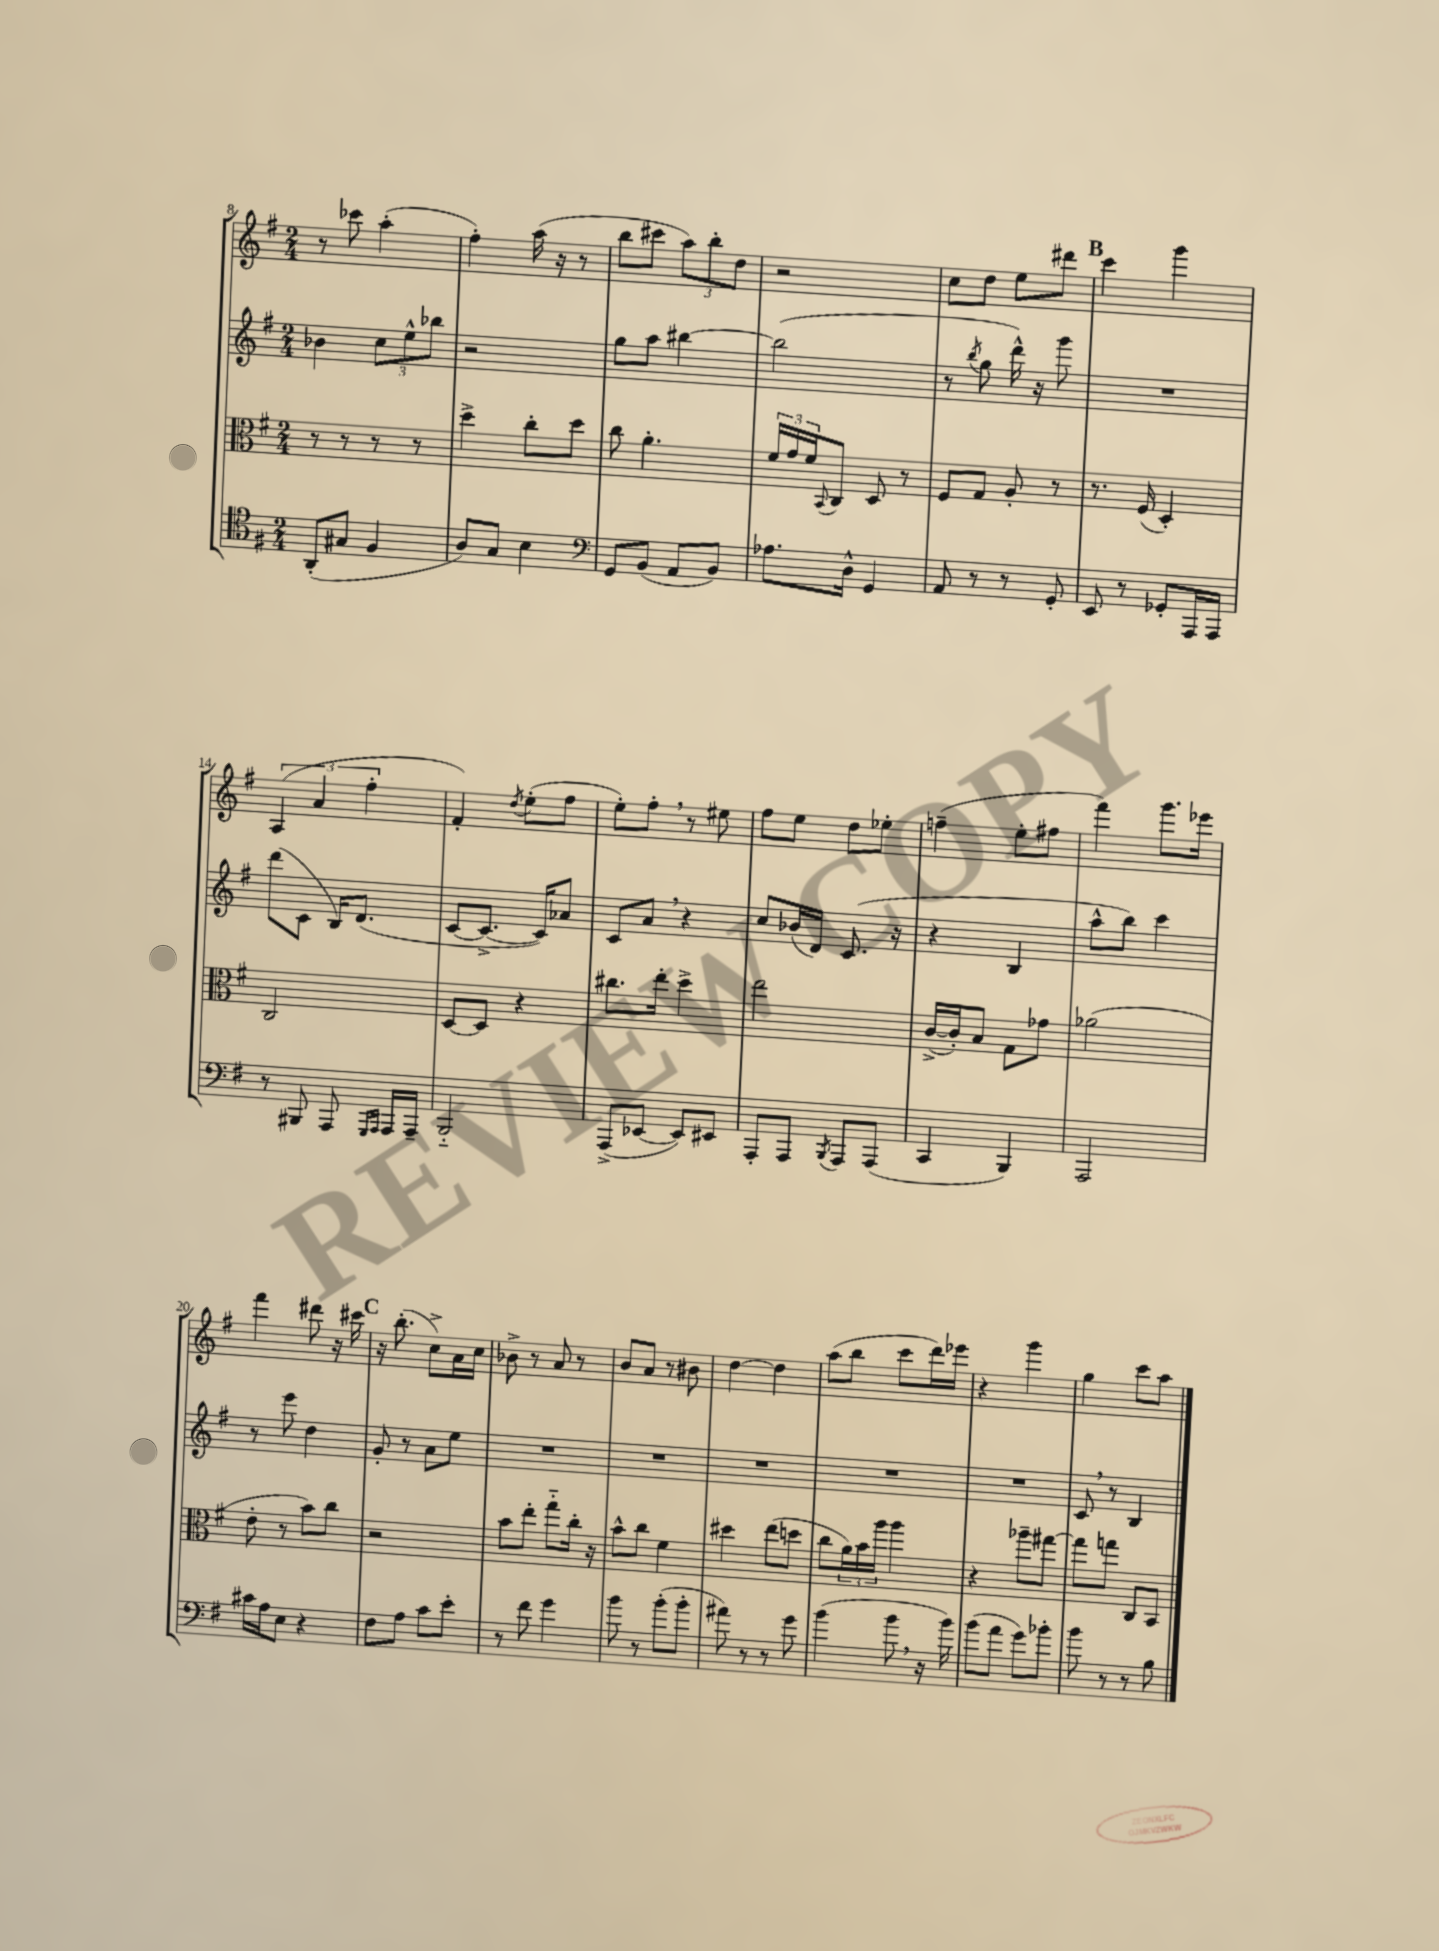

**kern	**kern	**kern	**kern
*part4	*part3	*part2	*part1
*staff4	*staff3	*staff2	*staff1
*clefC4	*clefC3	*clefG2	*clefG2
*k[f#]	*k[f#]	*k[f#]	*k[f#]
*M2/4	*M2/4	*M2/4	*M2/4
=8	=8	=8	=8
(8AA'/L	8r	4b-X\	8r
8G#X/J	8r	.	8ccc-X\
4F#/	8r	12cc\L	(4aa'\
.	.	12ee^^\	.
.	8r	.	.
.	.	12bb-X\J	.
=9	=9	=9	=9
8A/L)	4dd^\	2r	4ff#'\)
8G/J	.	.	.
4B\	8cc'\L	.	(16aa\
.	.	.	16r
.	8dd\J	.	8r
=10	=10	=10	=10
*clefF4	*	*	*
8GG/L	8cc\	8gg\L	8bb\L
(8BB/J	4.a'\	8aa\J	8ccc#X\J
8AA/L	.	[4bb#X\	12aa\L)
.	.	.	12bb'\
8BB/J)	.	.	.
.	.	.	12dd\J
=11	=11	=11	=11
8.A-X\L	24f#/LL	(2bb#\]	2r
.	24g/	.	.
.	24f#/J	.	.
.	8qqBB/	.	.
.	8C/J	.	.
16D^^\Jk	.	.	.
4GG/	8D/	.	.
.	8r	.	.
=12	=12	=12	=12
8AA/	8F#/L	8r	8cc\L
.	.	8qbb/	.
8r	8G/J	8gg\	8dd\J
8r	8A'/	16ddd^^\)	8ee\L
.	.	16r	.
8GG'/	8r	8ggg\	8ddd#X\J
!!LO:REH:place=s1:t=B
=13	=13	=13	=13
8EE/	8.r	2r	4ccc\
8r	.	.	.
.	(16F#/	.	.
8GG-X'/L	4D'/)	.	4ggg\
16AAA/L	.	.	.
16AAA/JJ	.	.	.
!!LO:LB:g=z
=14	=14	=14	=14
8r	2C/	(8ddd\L	(6A/
8BBB#X/	.	8c\J	.
.	.	.	6a/
8AAA/	.	16B/KL)	.
.	.	(8.d/J	.
.	.	.	6ff#'\
16qqGGG/LL	.	.	.
16qqAAA/JJ	.	.	.
16AAA/LL	.	.	.
16AAA~/JJ	.	.	.
=15	=15	=15	=15
2BBB/	[8D/L	[8c/L	4f#'/)
.	8D/J]	8.c^/J_	.
.	.	.	8qdd/
.	4r	.	(8ee'\L
.	.	16c/KL])	.
.	.	8a-X/J	8ff#\J
=16	=16	=16	=16
(8AAA^/L	8.cc#X\L	8c/L	8ee'\L)
[8EE-X/J	.	8a,/J	8ff#',\J
.	16ee'\Jk	.	.
8EE-/L])	4dd^\	4r	8r
8EE#X/J	.	.	8ee#X\
=17	=17	=17	=17
8AAA'/L	2ee\	8cc/L	8ff#\L
8AAA/J	.	(16b-X/L	8ee\J
.	.	16d/JJ)	.
8qBBB/	.	.	.
8AAA/L	.	(8.c/	8dd\L
(8AAA/J	.	.	8ee-X'\J
.	.	16r	.
=18	=18	=18	=18
4CC/	([16c^/LL	4r	(4ffn~\
.	16c'/J])	.	.
.	8B/J	.	.
4BBB/)	8G\L	4B/	8ee'\L
.	8g-X\J	.	8ff#X\J
=19	=19	=19	=19
2AAA/	(2a-X\	8aa^^\L	4fff#\)
.	.	8bb\J)	.
.	.	4ccc\	8.ggg\L
.	.	.	16eee-X\Jk
!!LO:LB:g=z
=20	=20	=20	=20
16c#X\LL	8e'\	8r	4fff#\
16A\J	.	.	.
8E\J	8r	8eee\	.
4r	8b\L)	4dd\	8ddd#X\
.	8cc\J	.	16r
.	.	.	16ccc#X\
!!LO:REH:place=s1:t=C
=21	=21	=21	=21
8F#\L	2r	8g'/	16r
.	.	.	(8.bb'\
8A\J	.	8r	.
8c\L	.	8a\L	8cc^\L)
8e'\J	.	8ee\J	16a\L
.	.	.	16cc\JJ
=22	=22	=22	=22
8r	8b\L	2r	8b-X^\
8f#\	8ee'\J	.	8r
4g\	8gg\L	.	8a/
.	16cc'\Jk	.	8r
.	16r	.	.
=23	=23	=23	=23
8b\	8b^^\L	2r	8b/L
8r	8cc\J	.	8a/J
(8b'\L	4f#\	.	8r
8b'\J	.	.	8b#X\
=24	=24	=24	=24
8a#X\)	4dd#X\	2r	[4dd\
8r	.	.	.
8r	(8ee\L	.	4dd\]
8g\	8ddn\J	.	.
=25	=25	=25	=25
(4b\	8cc\L	2r	(8aa\L
.	24a\L)	.	8bb\J
.	24b\	.	.
.	24aa\JJ	.	.
8b,\	4aa\	.	8ccc\L
16r	.	.	16ddd\L)
16b\)	.	.	16eee-X\JJ
=26	=26	=26	=26
(8b\L	4r	2r	4r
8a\J	.	.	.
8g\L)	8aa-X~\L	.	4ggg\
8b-X'\J	[8gg#X\J	.	.
=27	=27	=27	=27
8b\	8gg#\L]	8c,/	4gg\
8r	8ggn\J	8r	.
8r	8C/L	4B/	8ccc\L
8B\	8BB/J	.	8aa\J
==	==	==	==
*-	*-	*-	*-
